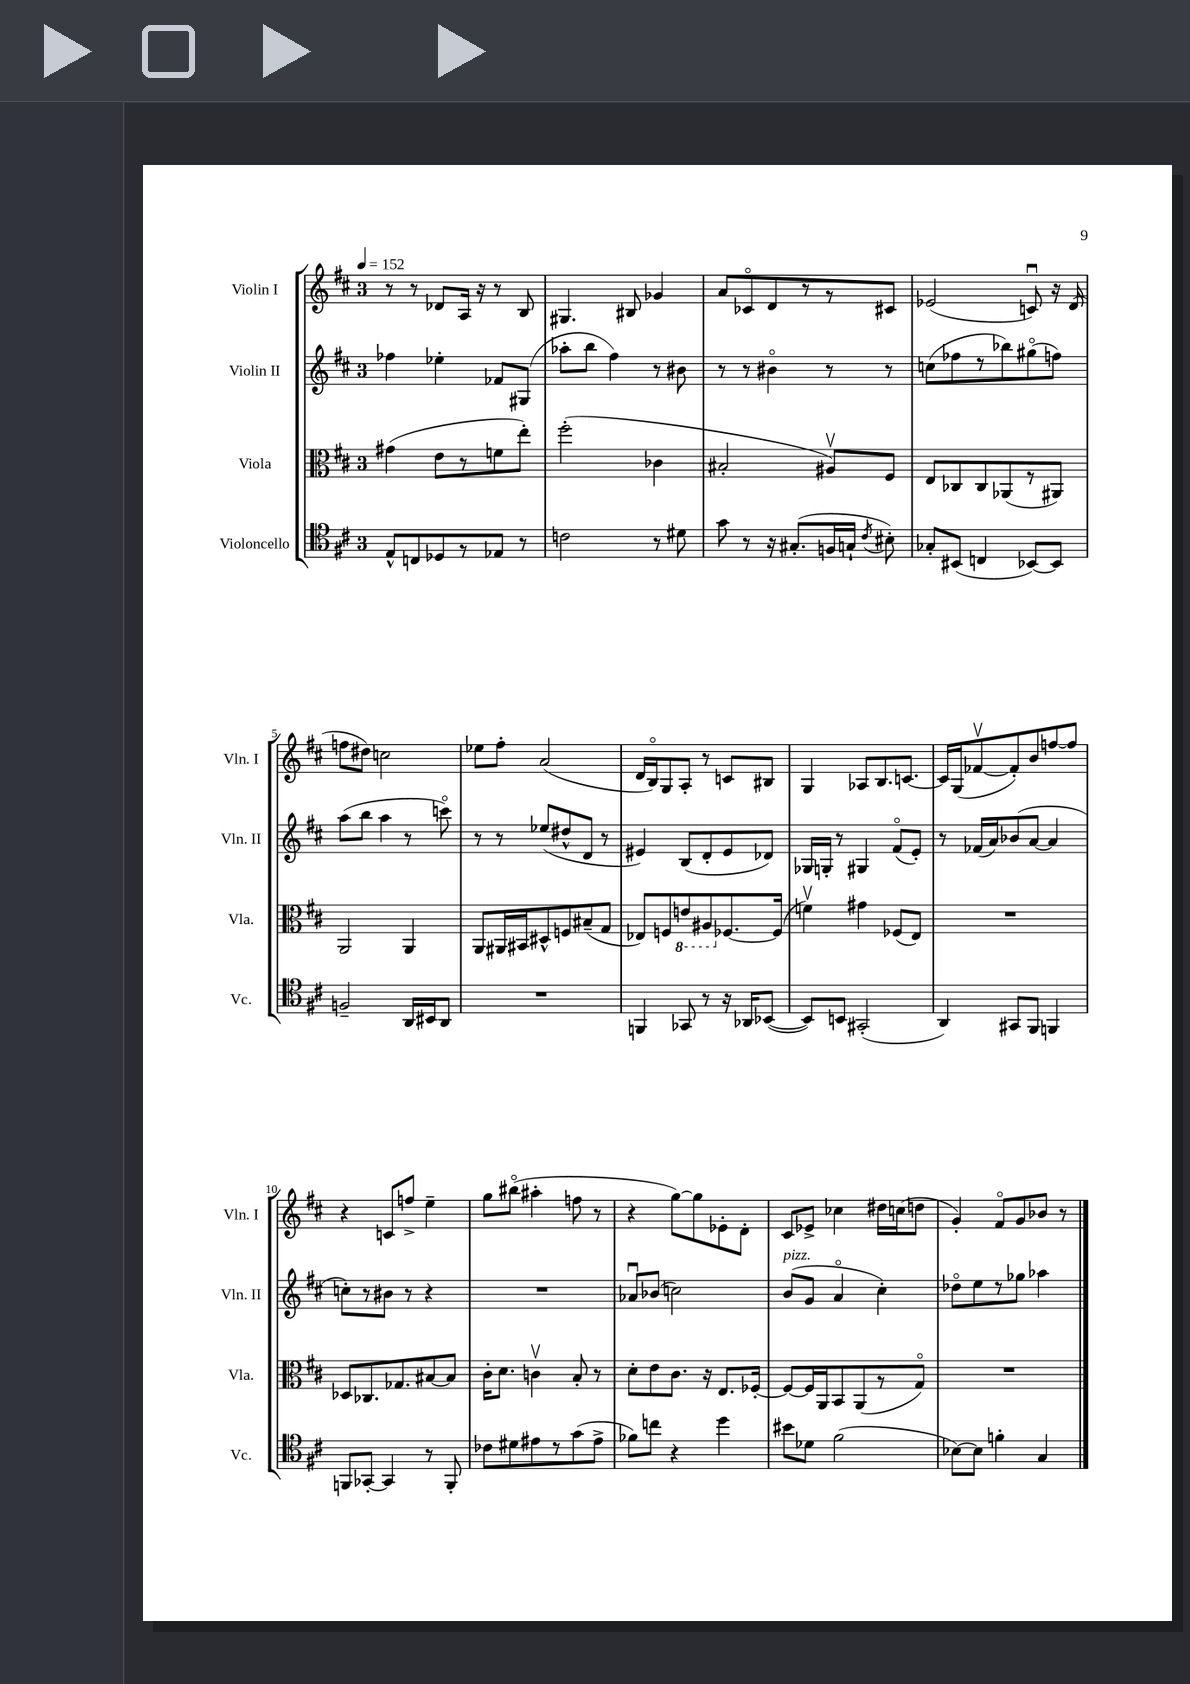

**kern	**kern	**kern	**kern
*staff4	*staff3	*staff2	*staff1
*clefC4	*clefC3	*clefG2	*clefG2
*k[f#c#]	*k[f#c#]	*k[f#c#]	*k[f#c#]
*M3/4	*M3/4	*M3/4	*M3/4
*MM152	*MM152	*MM152	*MM152
8E^^/L	(4g#\	4ff-\	8r
8C/	.	.	8r
8D-/	8e\L	4ee-'\	8d-/L
8r	8r	.	16A/Jk
.	.	.	16r
8E-/J	8f\	8f-/L	8r
8r	8ee'\J)	(8G#/J	8B/
=	=	=	=
2c\	(2ff#'\	8aa-'\L	4.G#/
.	.	8bb\J	.
.	.	4ff#\)	.
.	.	.	8B#/
8r	4c-\	8r	4g-/
8d#\	.	8b#\	.
=	=	=	=
8g\	2B#'/	8r	8a/L
8r	.	8r	8c-o/
16r	.	4b#o\	8d/
(8.G#'/L	.	.	.
.	.	.	8r
16F/L	8A#v/L)	8r	8r
16G`/JJ	.	.	.
8qc#/	.	.	.
8B#'\)	8F#/J	8r	8c#/J
=	=	=	=
8G-'/L	8E/L	(8cc\L	(2e-/
(8BB#/J	8C-/	8ff-\	.
4C/	8C-/	8r	.
.	(8AA-/	8bb-\)	.
[8BB-/L)	8r	(8gg#o\	8cu/)
8BB-/]J	8AA#/J)	8ff\J)	16r
.	.	.	(16d/
=	=	=	=
2F~/	2AA/	(8aa\L	8ff\L
.	.	8bb\J	8dd#\J)
.	.	4aa\	2cc\
16AA/LL	4AA/	8r	.
16BB#/J	.	.	.
8AA/J	.	8ccco\)	.
=	=	=	=
2.r	8AA/L	8r	8ee-\L
.	16AA#/L	8r	8ff#'\J
.	16BB#/J	.	.
.	8D#^^/	(8ee-/L	(2a/
.	8F/	8dd#^^/	.
.	(8B#~/	8d/J	.
.	8G/J	8r	.
=	=	=	=
4FF/	8E-/L)	4e#/)	16d/LL
.	.	.	16Bo/J)
.	8F/	.	8G/
8GG-/	8E/	(8B/L	8A'/J
8r	8AA#/	8d'/	8r
16r	[8.F-/	8e#/	8c/L
16AA-/LK	.	.	.
([8BB-/J	.	8d-/J)	8B#/J
.	(16F-/]Jk	.	.
=	=	=	=
8BB-/]L)	4fv\)	16G-/LL	4G/
.	.	16G'/JJ	.
8BB/J	.	8r	.
(2GG#'/	4g#\	4G#/	8A-/L
.	.	.	8.B/
.	(8F-/L	(8f#o/L	.
.	.	.	[8.c/J
.	8E/J)	8e'/J)	.
=	=	=	=
4AA/)	2.r	8r	16c/]LL
.	.	.	(16G/J
.	.	(16f-/LL	[8f-v/
.	.	16a/J)	.
8GG#/L	.	(8b-/	8f-'/])
8FF#/J	.	[8a/J	8b/
4FF/	.	4a/]	[8ff/
.	.	.	8ff/]J
=	=	=	=
8FF/L	8D-/L	8cc'\L)	4r
[8GG-'/J	8.C-/	8r	.
4GG-/]	.	8b#\J	8c/L
.	8.G-/	.	.
.	.	8r	8ff^/J
8r	[8B#/	4r	4ee~\
8FF'/	8B#/]J	.	.
=	=	=	=
8c-\L	16c#'\LK	2.r	8gg\L
.	8.d\J	.	.
8d#\	.	.	(8bb#o\J
8e#\	4cv\	.	4aa#'\
8r	.	.	.
(8g\	8B'/	.	8ff\
8e#^\J	8r	.	8r
=	=	=	=
8f-\L)	8d'\L	8a-u/L	4r
8cc\J	8e\	(8b-/J	.
4r	8.c#\J	2cc\)	[8gg\L)
.	.	.	8gg\]
.	16r	.	.
4dd\	8.E/L	.	8e-'\
.	.	.	8d'\J
.	[16F-'/Jk	.	.
=	=	=	=
8b#\L	8F-/_L	(8b/L	8c#/L
8d-\J	16F-/]L	8g/J	8e-^/J
.	16AA/J	.	.
(2f#\	8BB/	4ao/	4cc-\
.	(8AA/	.	.
.	8r	4cc#'\)	16dd#\LL
.	.	.	(16cc\J
.	8Go/J)	.	8dd\J
=	=	=	=
[8B-\L)	2.r	8dd-o\L	4g'/)
8B-\]J	.	8ee\	.
4f'\	.	8r	8f#o/L
.	.	8gg-\J	8g/
4G/	.	4aa-\	8b-/J
.	.	.	8r
==	==	==	==
*-	*-	*-	*-
